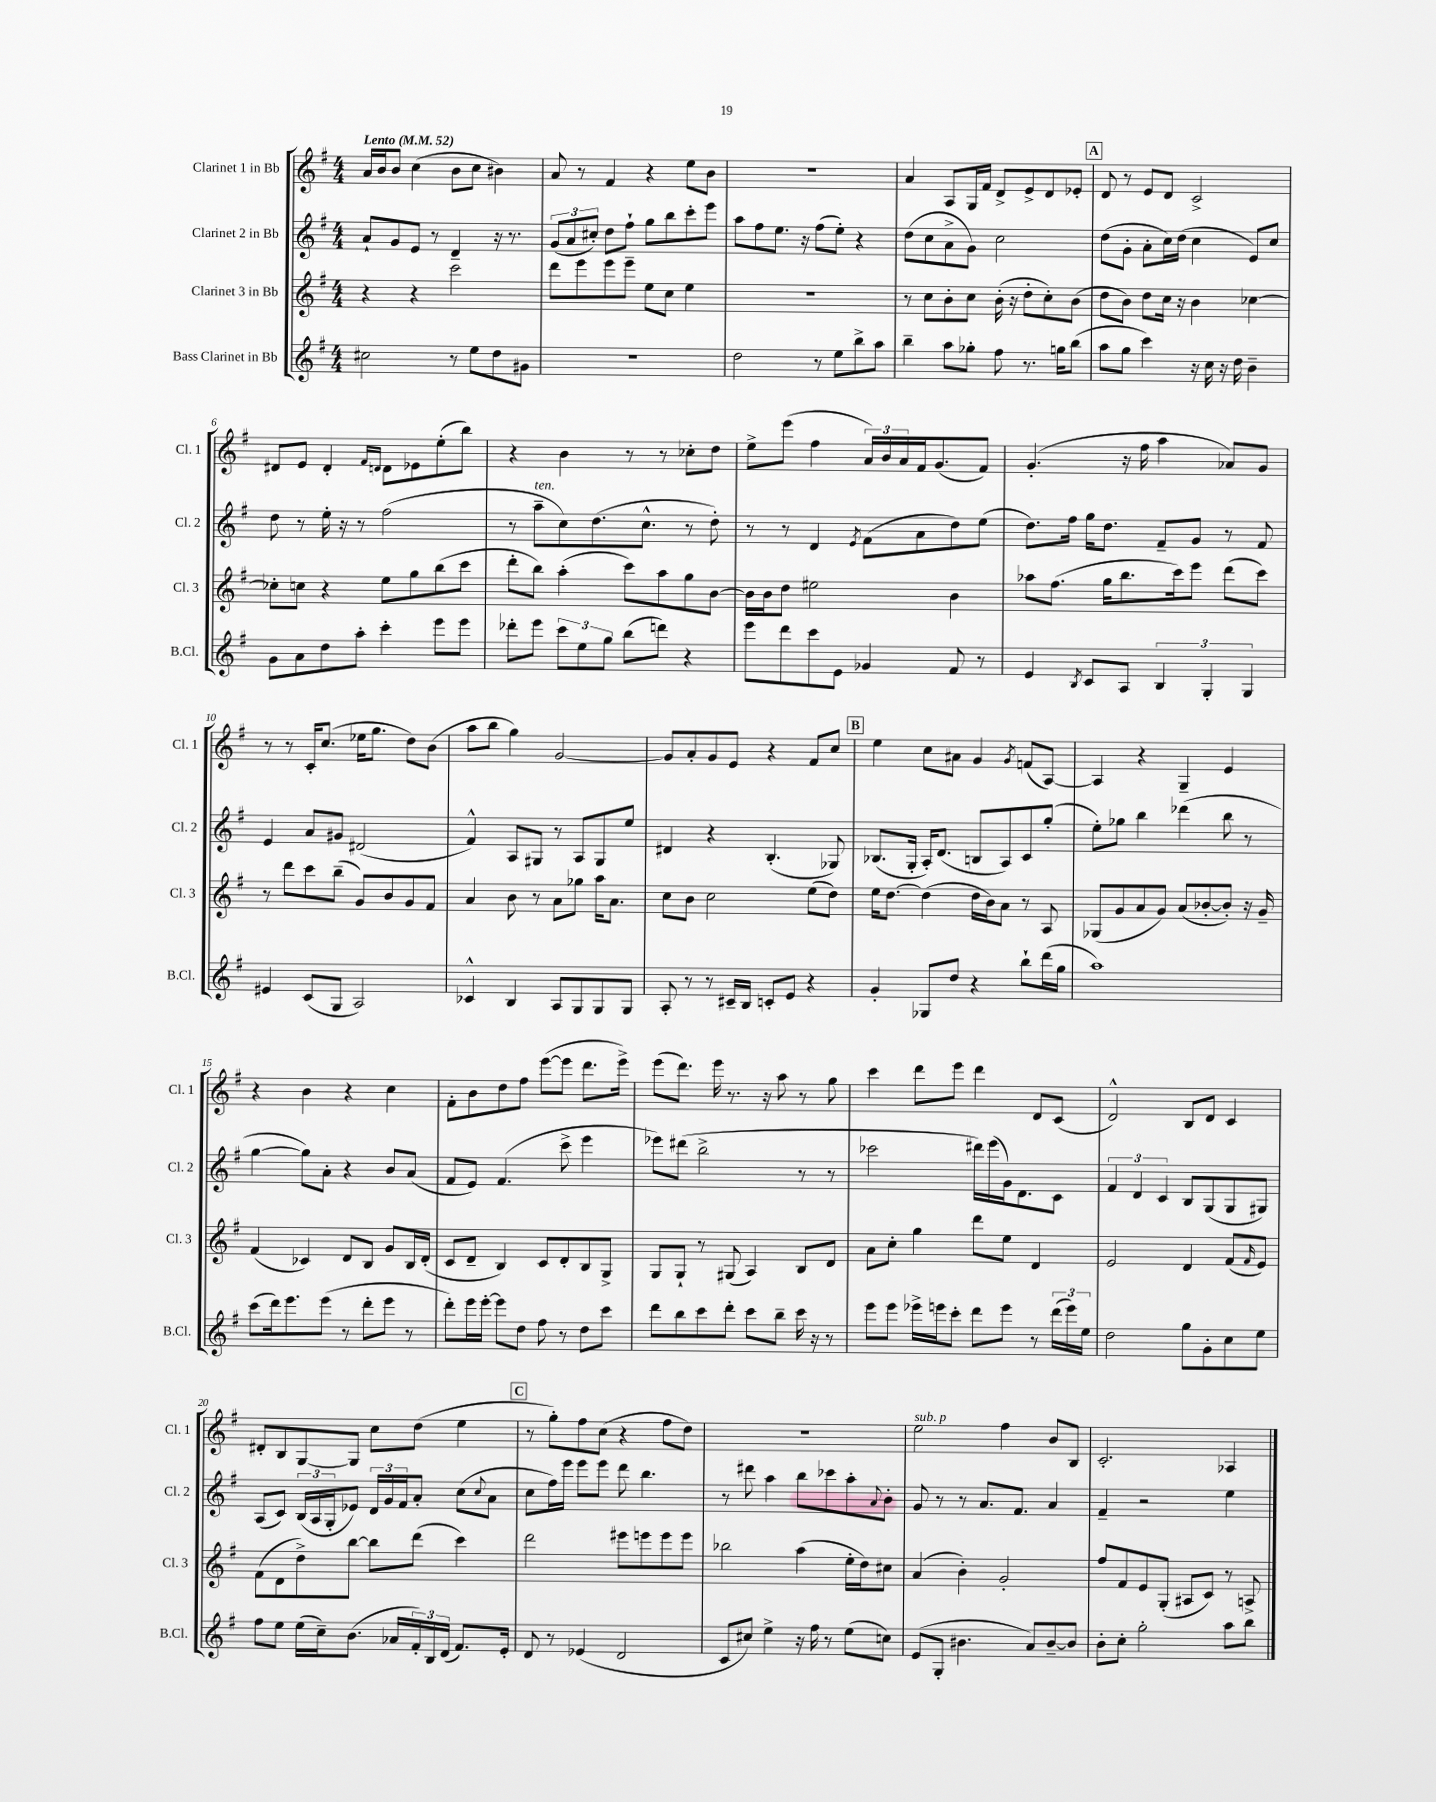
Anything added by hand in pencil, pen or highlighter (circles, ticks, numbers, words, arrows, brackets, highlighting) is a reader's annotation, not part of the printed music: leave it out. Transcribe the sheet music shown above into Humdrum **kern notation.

**kern	**kern	**kern	**kern
*staff4	*staff3	*staff2	*staff1
*clefG2	*clefG2	*clefG2	*clefG2
*k[f#]	*k[f#]	*k[f#]	*k[f#]
*M4/4	*M4/4	*M4/4	*M4/4
*MM52	*MM52	*MM52	*MM52
2cc#\	4r	8a`/L	16a/LL
.	.	.	16b/J
.	.	8g/	8b/J
.	4r	8e/J	(4cc\
.	.	8r	.
8r	2ccc\	4d~/	8b\L
8ee\L	.	.	8cc\J
8dd\	.	16r	4b#\)
.	.	8.r	.
8g#\J	.	.	.
=	=	=	=
1r	8ddd\L	(12g/L	8a/
.	.	12a/	.
.	8eee\	.	8r
.	.	12cc#'/J)	.
.	8eee\	8dd\L	4f#/
.	8eee~\J	8ff#`\J	.
.	8ee\L	8gg\L	4r
.	8cc\J	8bb\	.
.	4ee\	8ccc'\	8ee\L
.	.	8eee\J	8b\J
=	=	=	=
2dd\	1r	8aa\L	1r
.	.	8ff#\	.
.	.	8.ee\J	.
.	.	16r	.
8r	.	(8ff#\L	.
8ee\L	.	8ee'\J)	.
8bb^\	.	4r	.
8aa\J	.	.	.
=	=	=	=
4bb~\	8r	(8dd\L	4a/
.	8cc\L	8cc\	.
8aa\L	8b'\	8a^\	8A/L
8gg-'\J	8cc\J	8g\J)	16G/L
.	.	.	16f#/JJ
8ff#\	(16b'\	2cc\	8d^/L
.	16r	.	.
8.r	8dd'\L	.	8e^/
.	8cc'\)	.	8d/
16gg\LK	.	.	.
(8bb\J	(8b\J	.	8e-'/J
=	=	=	=
8aa\L	8dd\L	(8dd\L	8d/
8gg\J	8b\J)	8g'\J	8r
4ccc\)	8dd\L	8a'\L	8e/L
.	16cc\Jk	16cc\L)	8d/J
.	16r	(16dd\JJ	.
16r	4b\	4cc\	2c^/
16cc\	.	.	.
16r	.	.	.
16dd\	.	.	.
4b~\	[4cc-\	8e/L)	.
.	.	8cc/J	.
=	=	=	=
8g\L	8cc-'\]L	8dd\	8d#/L
8a\	8cc\J	8r	8e/J
8dd\	4r	16ee'\	4d#'/
.	.	16r	.
8aa'\J	.	8r	.
.	.	.	16qqf#/LL
.	.	.	16qqd/JJ
4ccc'\	8ee\L	(2ff#\	8d\L
.	8gg\	.	8e-\
8eee\L	(8bb\	.	(8ee'\
8eee\J	8ccc\J	.	8bb\J)
=	=	=	=
8ddd-'\L	8ddd'\L	8r	4r
8eee\J	8bb\J)	8aa~\L	.
12ccc\L	(4aa'\	8cc\)	4b\
12ee\	.	.	.
.	.	(8.dd\	.
12gg\J	.	.	.
(8bb\L	8ccc\L)	.	8r
.	.	8.cc^^\J	.
8ddd\J)	8aa\	.	8r
4r	8gg\	8r	8cc-'\L
.	[8b\J	8dd'\)	8dd\J
=	=	=	=
8eee\L	16b\]LL	8r	8ee^\L
.	16b\J	.	.
8ddd\	8dd\J	8r	(8eee\J
8ccc\	2ee#\	4d/	4ff#\
8e\J	.	.	.
.	.	8qe/	.
4g-/	.	(8f#\L	24a/LL)
.	.	.	24b/
.	.	.	24a/
.	.	8a\	16f#/J
.	.	.	(8.g/
8f#/	4b\	8dd\)	.
8r	.	(8ee\J	8f#/J)
=	=	=	=
4e/	8aa-\L	8.dd\L)	(4.g'/
.	(8.ff#\J	.	.
.	.	16ff#\Jk	.
8qB/	.	.	.
8c/L	.	16gg\LK	.
.	16gg\LK	8.dd\J	.
8A/J	8.bb\	.	16r
.	.	.	16ff#\
6B/	.	8f#~/L	4aa\
.	16ccc\k)	.	.
.	8eee\J	8g/J	.
6G'/	.	.	.
.	(8ddd\L	8r	8a-/L)
6G/	.	.	.
.	8ccc\J)	8f#/	8g/J
=	=	=	=
4e#/	8r	4e/	8r
.	8ddd\L	.	8r
(8c/L	8ccc\	8a/L	16c'/LK
.	.	.	(8.cc/J
8G/J	(8bb~\J	8g#/J	.
2A/)	8g/L)	(2d#/	16ee-\LK
.	.	.	8.gg\J
.	8b/	.	.
.	8g/	.	8dd\L)
.	8f#/J	.	(8b\J
=	=	=	=
4c-^^/	4a/	4f#^^/)	8aa\L
.	.	.	8bb\J
4B/	8b\	8A/L	4gg\)
.	8r	8G#/J	.
8A/L	8a\L	8r	[2g/
8G/	8gg-\J	8A/L	.
8G/	16aa\LK	8G#/	.
.	8.a\J	.	.
8G/J	.	8ee/J	.
=	=	=	=
8A'/	8cc\L	4d#/	8g/]L
8r	8b\J	.	8a'/
8r	2cc\	4r	8g/
16c#~/LL	.	.	8e/J
16B/JJ	.	.	.
8c'/L	.	(4.B'/	4r
8e/J	.	.	.
4r	(8ee\L	.	8f#/L
.	8dd\J)	8G-/)	8cc/J
=	=	=	=
4g'/	16ee\LK	(8.B-/L	4ee\
.	[8.dd\J	.	.
.	.	16G'/Jk	.
8G-/L	(4dd\]	16A'/LK)	8cc\L
.	.	(8.d/J	.
8dd/J	.	.	8a#\J
4r	16dd\LL	8B/L	4g/
.	16b\J)	.	.
.	8a\J	8A/)	.
.	.	.	8qg/
8bb`\L	8r	8c/	(8f/L
(16ddd\L	8A/	(8gg'/J	[8A/J)
16gg\JJ	.	.	.
=	=	=	=
1aa)	(8G-/L	8ee'\L)	4A/]
.	8g/	8gg-\J	.
.	8a/	4bb\	4r
.	8g/J)	.	.
.	(8a/L	(4ddd-\	4G~/
.	[8b-'/	.	.
.	8b-'/]J)	8bb\	4e/
.	16r	8r	.
.	16g~/	.	.
=	=	=	=
(8ccc\L	(4f#/	[4gg\	4r
16ddd\k)	.	.	.
8.eee\	.	.	.
.	4c-/)	8gg\]L)	4b\
(8eee\J	.	8a'\J	.
8r	8d/L	4r	4r
8ddd'\L	8B/J	.	.
8eee\J	8g/L	8b/L	4cc\
8r	16B/L	(8a/J	.
.	(16d'/JJ	.	.
=	=	=	=
8ddd'\L)	8c/L	8f#/L	8f#'\L
16eee\L	8d~/J	8e/J)	8b\
[16eee'\JJ	.	.	.
8eee\]L	4B/)	(4.f#/	8dd\
8dd\J	.	.	8ff#\J
8ff#\	8c/L	.	([8eee\L
8r	8d'/	8ccc^\	8eee\]J
8dd\L	8B/	4eee\	8.ddd\L
8ccc\J	8G^/J	.	.
.	.	.	16eee^\Jk)
=	=	=	=
8ddd\L	8G/L	8eee-\L)	(8eee\L
8bb\	8G`/J	(8ddd#\J	8.ddd\J)
8ccc\	8r	2bb^\	.
.	.	.	16eee\
8ddd'\J	(8G#/	.	8.r
8ccc\L	4A/)	.	.
.	.	.	16r
8bb~\J	.	.	8aa\
16ccc\	8B/L	8r	8r
16r	.	.	.
8r	8d/J	8r	8gg\
=	=	=	=
8eee\L	8a\L	2ccc-\	4ccc\
8eee\J	8cc'\J	.	.
16eee-^\LL	4gg\	.	8ddd\L
16eee\J	.	.	.
8ccc'\J	.	.	8eee\J
8ddd\L	8ddd\L	16ddd#\LL)	4ddd\
.	.	(16eee\	.
8eee\J	8ee\J	16g\J)	.
.	.	8.d\	.
8r	4d/	.	8d/L
(24ddd\LL	.	8c\J	(8c/J
24eee\)	.	.	.
24ee\JJ	.	.	.
=	=	=	=
2dd\	2e/	6f#/	2d^^/)
.	.	6d/	.
.	.	6c/	.
8gg\L	4d/	8B/L	8B/L
8g'\	.	(8G/	8d/J
8cc\	(8f#/L	8G/	4c/
.	16qqf#/	.	.
8ee\J	8e/J)	8G#/J)	.
=	=	=	=
8ff#\L	(8f#\L	(8A/L	8d#'/L
8ee\J	8d\	8c/J)	8B/
(16ee\LL	8dd^\)	(24B/LL	[8G/
.	.	24A/	.
16cc~\J)	.	.	.
.	.	24G'/J	.
(8.b\J	[8bb\J	8e-/J)	8G/]J
.	8bb\]L	24d/LL	8cc\L
.	.	24g/	.
16a-/LL	.	.	.
.	.	24f#/J	.
24f#'/)	(8ddd\J	8a'/J	(8dd\J
24B/	.	.	.
(24d/JJ	.	.	.
8.f#/L)	4ccc\)	(8cc\L	4ee\
.	.	8qqcc/	.
.	.	8a\J	.
16e'/Jk	.	.	.
=	=	=	=
8d/	2ddd\	8cc\L	8r
8r	.	16ff#\L)	8gg'\L)
.	.	16eee\JJ	.
(4e-/	.	8eee\L	8ff#\
.	.	8eee\J	(8cc\J
2d/	8eee#\L	8ddd\	4r
.	8eee\	4.bb\	.
.	8eee\	.	8ff#\L
.	8eee\J	.	8dd\J)
=	=	=	=
8c/L	2bb-\	8r	1r
8cc#/J)	.	8ddd#\	.
4ee^\	.	4aa\	.
16r	(4aa\	8bb\L	.
16ff#\	.	.	.
8r	.	8ccc-\	.
(8ee\L	16ee'\LL	8aa'\	.
.	16dd\J)	.	.
.	.	8qqa/	.
8cc\J)	8cc#\J	8b'\J	.
=	=	=	=
(8e/L	(4a/	8g/	2ee\
8G'/J	.	8r	.
4.b#\	4b'\)	8r	.
.	.	8.a/L	.
.	2g'/	.	4ff#\
.	.	8.f#/J	.
8a/L)	.	.	.
[8b#~/	.	4a/	8b/L
8b#/]J	.	.	8B/J
=	=	=	=
8b'\L	8ff#/L	4f#~/	2.c'/
8cc'\J	8f#/	.	.
2gg'\	8e/	2r	.
.	(8G'/J	.	.
.	8A#/L	.	.
.	8c/J)	.	.
8aa\L	8r	4ee\	4A-/
8bb\J	8A^/	.	.
==	==	==	==
*-	*-	*-	*-
